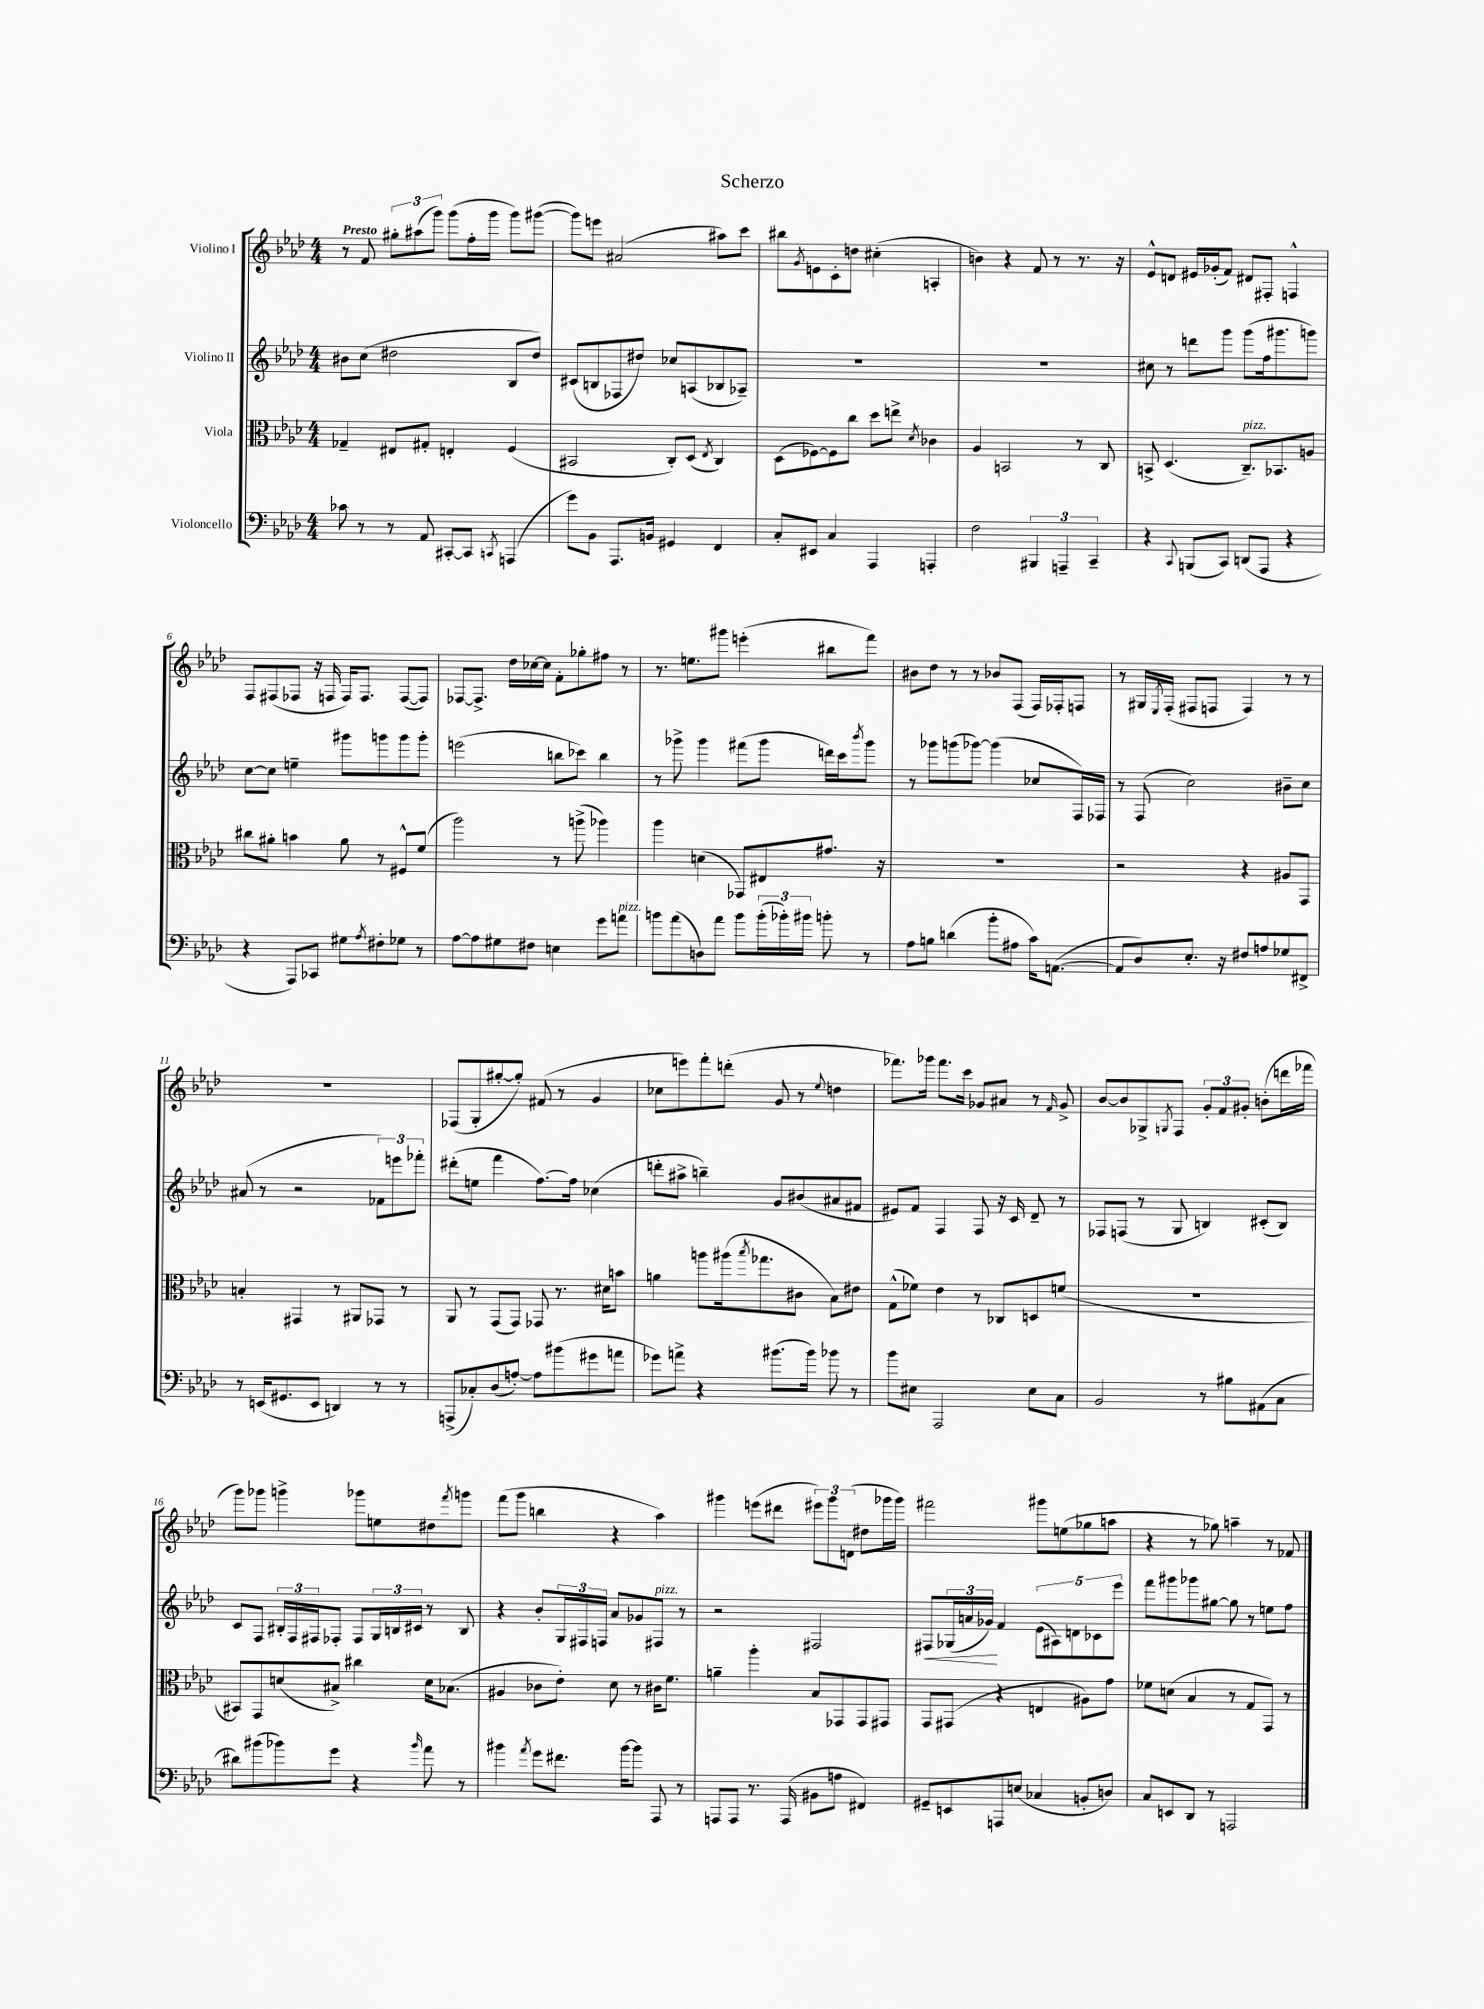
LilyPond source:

\header { title = "Scherzo" }
<<
\new StaffGroup <<
\new Staff = "s0" \with { instrumentName = "Violino I" } {
    \clef treble \key aes \major \numericTimeSignature \time 4/4 \tempo "Presto"
    r8 f'8 \tuplet 3/2 { gis''8-. ais''8( g'''8) } g'''8( f''16-. g'''16 g'''8) gis'''8~( |
    gis'''8) e'''8 ais'2( ais''8) c'''8 |
    bis''8 \acciaccatura { g'8 } e'8 c'8-. d''8 cis''4-.( a4-. |
    b'4) r4 f'8 r8 r8. r16 |
    ees'8-^ d'8 eis'16 ges'16-.( f'8) dis'8 fis8-. f4-^ |
    f8 fis8( fes8 r16 f16 f16) f8. f8~( f8) |
    fes8~ fes8.-> des''16 ces''16~ ces''16 f'8-. ges''8-. fis''8 r8 |
    r8. e''8. gis'''8 e'''4-.( bis''8 f'''8) |
    bis'8 des''8 r8 r8 bes'8 f8( f16) fes16-. f8 |
    r8 gis16 \acciaccatura { ees8 } f16-.( fis8 f8 f4) r8 r8 |
    R1 |
    fes8( g8-. gis''8~-. gis''8-.) fis'8( r8 g'4 |
    ces''8 e'''8) f'''8-. d'''8-.( g'8 r8 \appoggiatura { ees''8 } d''4 |
    fes'''8.) ges'''16 fes'''8. c'''16 ges'8 ais'8 r8 \grace { f'16 } ges'8-> |
    bes'8~ bes'8 ges8-> \acciaccatura { g8 } f8 \tuplet 3/2 { g'8-. f'8 gis'8-. } b'8-.( d'''16 fes'''16 |
    g'''8) ges'''8 g'''4-> ges'''8 e''8 dis''8 \acciaccatura { f'''8 } g'''8 |
    f'''8( g'''8 b''4 r4 aes''4) |
    gis'''4 e'''8( dis'''8 \tuplet 3/2 { eis'''8) gis'''8 d'8( } dis''8 ges'''16 ges'''16) |
    fis'''2 gis'''8 e''8( ges''8 a''8 |
    r4 r8 ges''8) a''4-- r8 fes'8 \bar "|." |
}
\new Staff = "s1" \with { instrumentName = "Violino II" } {
    \clef treble \key aes \major \numericTimeSignature \time 4/4
    bis'8 c''8( dis''2 bes8 dis''8) |
    cis'8( b8 fes8 dis''8) ces''8 a8( bes8 aes8--) |
    R1 |
    R1 |
    cis''8 r8 d'''8 g'''8 g'''8( f''16 gis'''8. g'''8) |
    c''8~ c''8 e''4-- gis'''8 g'''8 g'''8 g'''8-. |
    e'''2( b''8 ces'''8) b''4 |
    r8 ges'''8-> ges'''4 fis'''8( ges'''8 d'''16) c'''16 \acciaccatura { bes'''8 } ges'''8 |
    r8 ges'''8 g'''8( ges'''8~) ges'''4( ces''8 f16) fes16 |
    r8 f8( c''2) bis'8-- c''8 |
    ais'8( r8 r2 \tuplet 3/2 { fes'8) e'''8 fes'''8-. } |
    dis'''8-.( e''8 f'''4 f''8.~) f''16 ces''4( |
    d'''8-. ais''8-> b''4--) g'8 bis'8( ais'8 fis'8 |
    eis'8) f'8 f4 f8 r16 c'16 des'8-- r8 |
    fes8 f8( r8 g8 b4) cis'8-.( b8) |
    c'8 f8 \tuplet 3/2 { bis16-. f16 fis16 } fes8-. fes8 \tuplet 3/2 { g16 b16 cis'16 } r8 b8 |
    r4 bes'8-. \tuplet 3/2 { g16 fis16 f16 } aes'8 ges'8 fis8^\markup { \italic "pizz." } r8 |
    r2 fis2 |
    fis8\< \tuplet 3/2 { ges16( a'16 ges'16\!) } f'4 \tuplet 5/4 { ees'8( ais8) d'8 ces'8 ees'''8 } |
    f'''8 gis'''8 ges'''8 gis''8~ gis''8 r8 e''8 f''8 \bar "|." |
}
\new Staff = "s2" \with { instrumentName = "Viola" } {
    \clef alto \key aes \major \numericTimeSignature \time 4/4
    ges4-- eis8 gis8-. e4-. f4( |
    bis,2 c8-.) des8( \acciaccatura { ees8 } c4) |
    des8( fes8~) fes8 c''8 des''8 e''8-> \acciaccatura { des'8 } ces'4 |
    aes4 b,2 r8 c8 |
    b,8-> des4.( c8.--^\markup { \italic "pizz." }) bes,8. a8 |
    cis''8 ais'8-. b'4 ais'8 r8 fis8-^ f'8( |
    aes''2) r8 a''8->( aes''4) |
    aes''4 d'4( ges,8) eis8 gis'8. r16 |
    R1 |
    r2 r4 ais8 g,8 |
    b4-. gis,4 r8 ais,8 ges,8 r8 |
    aes,8 r8 g,8( g,8) ges,8 r8. dis'16 b'8 |
    a'4 a''8 ais''16( \acciaccatura { bes''8 } ges''8. cis'8 bes8) eis'8 |
    g8-^( fes'8) ees'4 r8 ces8 d8 f'8( |
    R1 |
    bis,8) g,8 d'8( bis8->) cis''4 d'16 bes8.( |
    ais4 ces'8 ees'8-.) des'8 r8 cis'16 f'8. |
    a'4-- aes''4-. bes8 ges,8 ges,8 gis,8 |
    g,8 gis,8( r4 e4 ais8) g'8 |
    fes'8 d'8( bes4 r8 g8 g,8) r8 \bar "|." |
}
\new Staff = "s3" \with { instrumentName = "Violoncello" } {
    \clef bass \key aes \major \numericTimeSignature \time 4/4
    ces'8 r8 r8 aes,8 cis,8~-. cis,8 \acciaccatura { c,8 } a,,4( |
    g'8) bes,8 aes,,8. b,16 gis,4 f,4 |
    c8-. eis,8 c4 aes,,4 a,,4-. |
    f2 \tuplet 3/2 { bis,,4 a,,4-- c,4-- } |
    r4 \appoggiatura { c,8 } b,,8( c,8) d,8( aes,,8 r4 |
    r4 aes,,8) ces,8 gis8 \acciaccatura { aes8 } fis8-. ges8 r8 |
    aes8~ aes8 gis8 fis8 e4 g'8 a'8^\markup { \italic "pizz." } |
    b'8 aes'8( d8) aes'8 b'8 \tuplet 3/2 { b'16-.( bes'16-.) bis'16 } b'8-. r8 |
    aes8 b8 d'4( bes'8-. ais8 c'16) a,8.~( |
    a,8 des8) ees8.-. r16 fis8 a8 ges8 fis,8-> |
    r8 e,16( gis,8. e,8 d,4) r8 r8 |
    a,,8->( ces8-.) des8( a8~-.) a8 bis'8( gis'8 a'8 |
    ges'8) a'8-> r4 bis'8.( bis'16) bes'8 r8 |
    bes'8 eis8 aes,,2 eis8 c8 |
    bes,2 r8 bis8 ais,8( c8 |
    dis'8) bis'8( bes'8) g'8 r4 \grace { bes'16 } aes'8 r8 |
    bis'4 \acciaccatura { aes'8 } g'8 fis'8. bis'16~ bis'8 aes,,8 r8 |
    a,,8 a,,8 r8. a,,16( bis,8 a8 fis,4) |
    gis,8-- e,8 a,,8 e8( ces4 b,8-. d8) |
    c8 e,8 des,8 r8 a,,2 \bar "|." |
}
>>
>>
